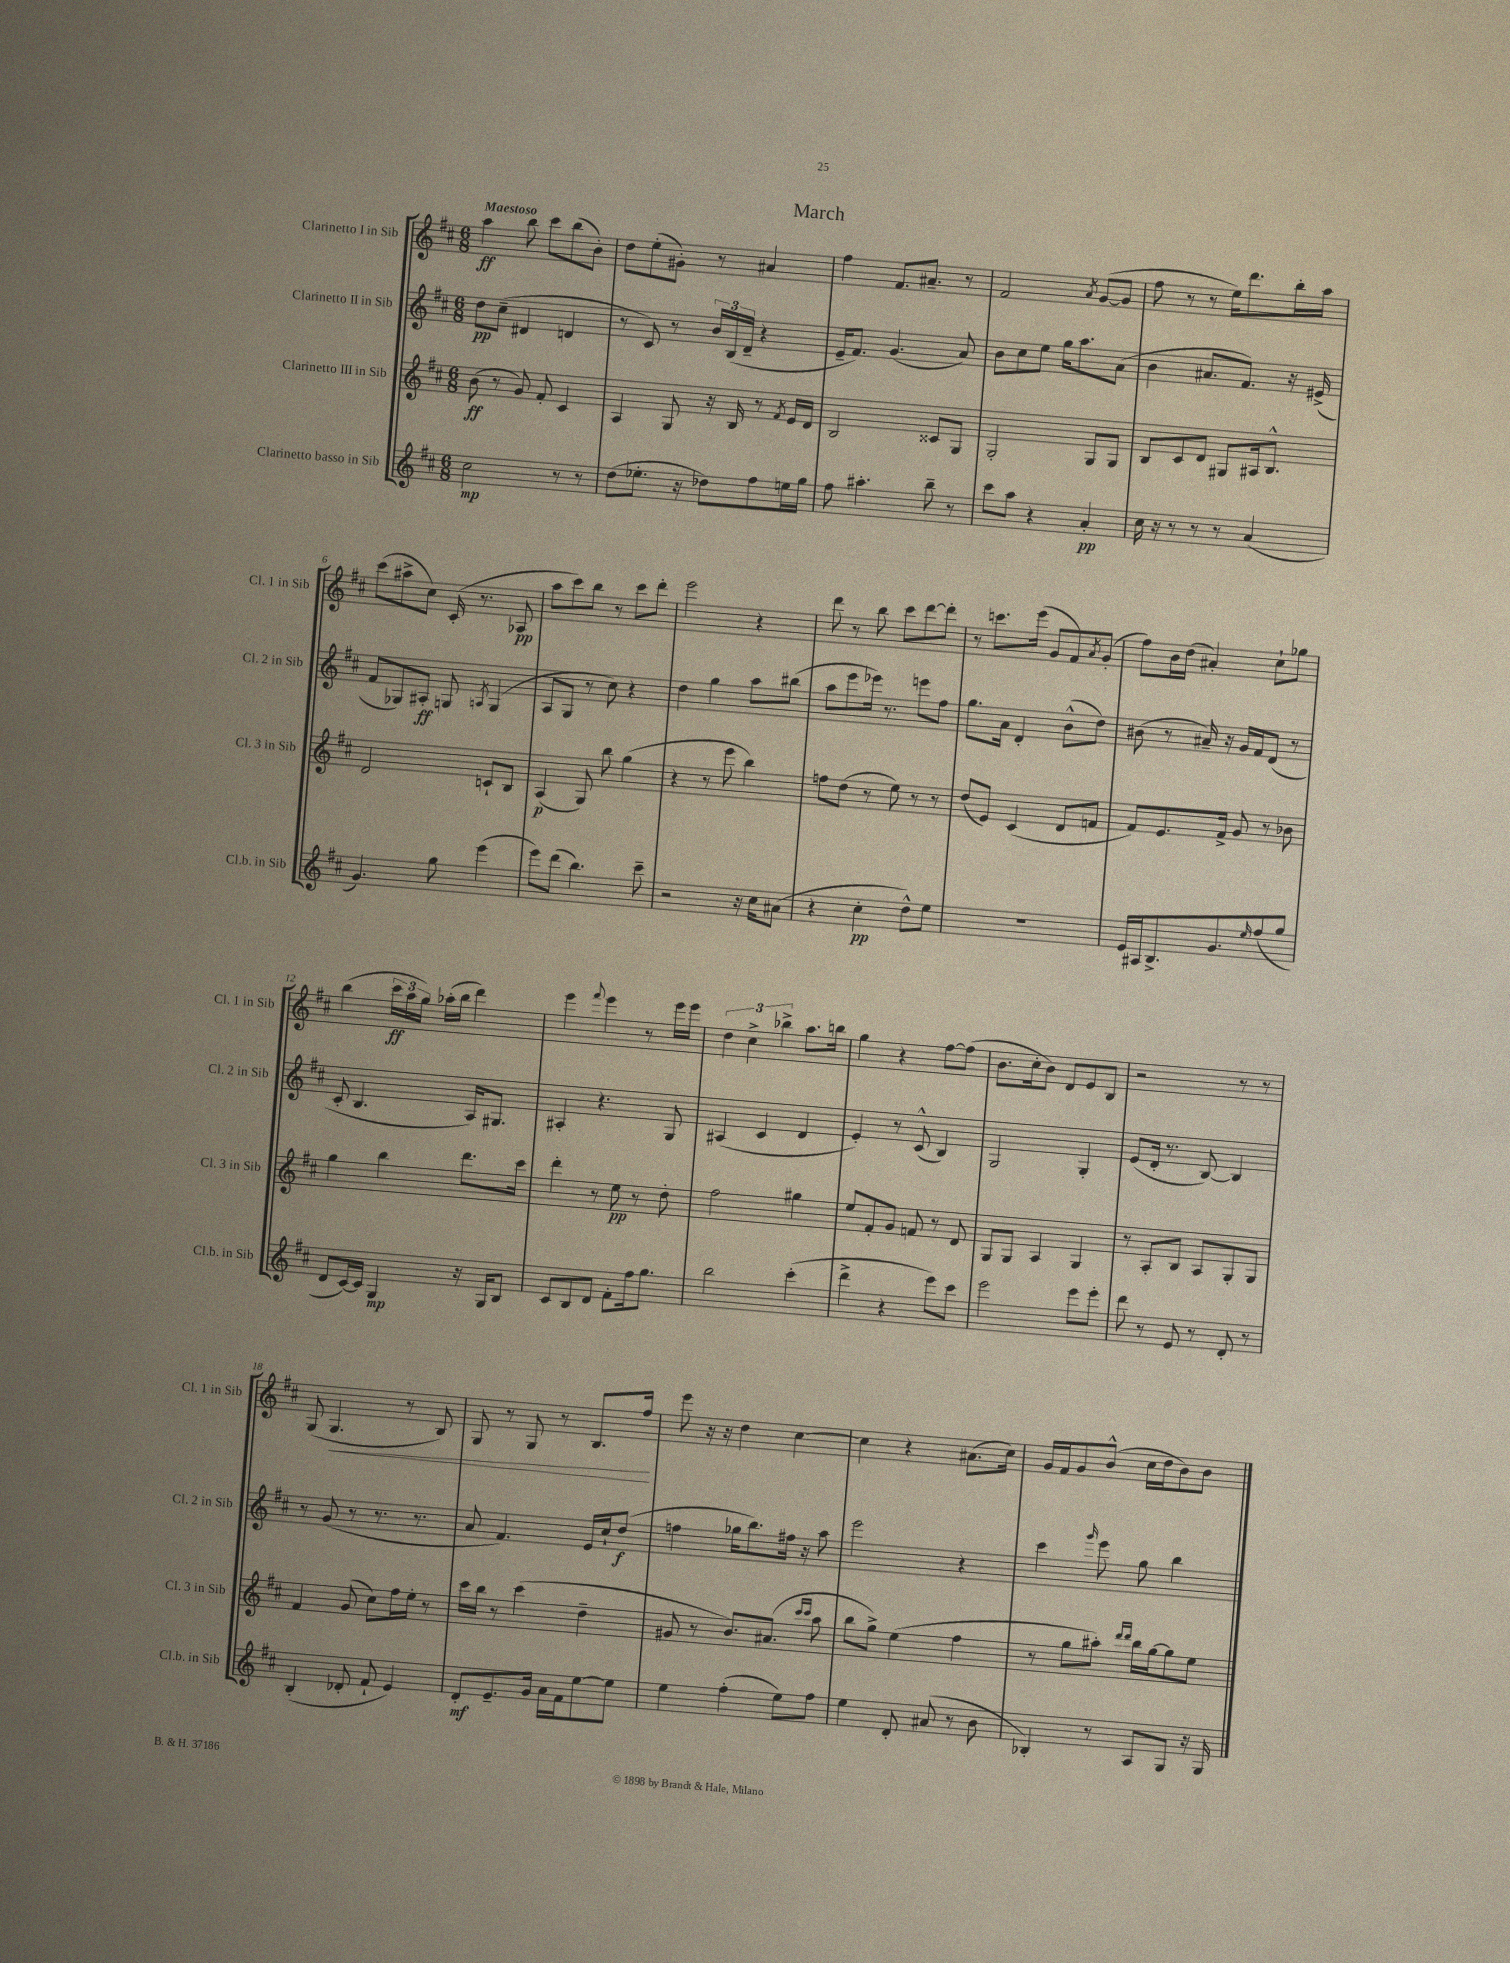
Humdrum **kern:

**kern	**kern	**kern	**kern
*staff4	*staff3	*staff2	*staff1
*clefG2	*clefG2	*clefG2	*clefG2
*k[f#c#]	*k[f#c#]	*k[f#c#]	*k[f#c#]
*M6/8	*M6/8	*M6/8	*M6/8
2cc#\	(8b\	8dd\L	4aa\
.	8r	(8cc#~\J	.
.	8g/)	4d#/	8bb\
.	8f#'/	.	8ccc#\L
8r	4c#/	4d/	(8bb\
8r	.	.	8b'\J)
=	=	=	=
(8dd\L	4A/	8r	8dd\L
8.ee-'\J	.	8c#/)	(8ee'\
.	8G/	8r	8g#'\J)
16r	.	.	.
8dd-\L)	16r	24b/LL	8r
.	.	(24B/	.
.	16B/	.	.
.	.	24d~/JJ	.
8ff#\	8r	4r	4a#/
.	8qf#/	.	.
16ee\L	16e/LL	.	.
16gg\JJ	16d/JJ	.	.
=	=	=	=
8ff#\	2B/	16e~/LK	4ff#\
.	.	8.f#/J)	.
4.aa#'\	.	.	.
.	.	(4.g/	8.f#/L
.	.	.	8.a#~/J
8bb~\	8c##/L	.	.
8r	8G/J	8a/)	8r
=	=	=	=
8ccc#\L	2G'/	8b\L	2f#/
8aa\J	.	8cc#\	.
4r	.	8ee\J	.
.	.	16gg\LK	.
.	.	8.aa\	.
.	.	.	8qa/
4a'/	8G/L	.	([8g/L
.	8G/J	(8a\J	8g/]J
=	=	=	=
16cc#\	8B/L	4b\	8ff#\
16r	.	.	.
8r	8c#/	.	8r
8r	8d/J	8.a#/L	8r
8r	8G#/L	.	16ee\LK)
.	.	8.f#/J)	8.ddd\
(4a/	16A#/k	.	.
.	8.B^^/J	.	.
.	.	16r	16bb'\L
.	.	(16e#^/	16aa\JJ
=	=	=	=
4.g/)	2d/	8f#/L	(8ccc#\L
.	.	8G-/)	8aa#^\
.	.	8A#'/J	8cc#\J)
8gg\	.	8G/	(16c#'/
.	.	.	8.r
.	.	8qA/	.
(4eee\	8c`/L	(4G/	.
.	8B/J	.	8A-/
=	=	=	=
8eee\L)	(4A/	8A/L	8aa\L
(8ddd\J	.	8G/J	8ccc#\)
4.bb\)	8G/)	8r	8bb\J
.	8bb\	8cc#\)	8r
.	(4gg\	4r	8ccc#\L
8ccc#~\	.	.	8ddd'\J
=	=	=	=
2r	4r	4dd\	2eee\
.	8r	4gg\	.
.	8eee\	.	.
16r	4bb\)	8aa\L	4r
16cc#\LK	.	.	.
(8a#\J	.	(8bb#\J	.
=	=	=	=
4r	8ff\L	8aa\L	8ddd\
.	(8dd\J	8eee\	8r
4cc#'\	8r	16eee-\Jk)	8bb\
.	.	8.r	.
.	8ee\)	.	8ccc#\L
8dd^^\L)	8r	8eee\L	[8ddd\
8ee\J	8r	8ff#\J	8ddd'\]J
=	=	=	=
2.r	(8dd/L	8.gg\L	8r
.	8e/J)	.	8.ccc\L
.	.	16a\Jk	.
.	(4c#/	4d'/	.
.	.	.	(16eee\Jk
.	.	.	8g/L
.	8d/L	(8b^^\L	8f#/)
.	.	.	8qa/
.	8f/J	8dd\J)	(8g'/J
=	=	=	=
16e/LL	8f#/L)	(8b#\	8ff#\L)
16A#/J	.	.	.
8.B^/	8.e/	8r	16b\L
.	.	.	(16dd\JJ
.	.	16a#~/)	4a#'/)
8.g/	16f#^/Jk	16r	.
.	8g/	16g/LL	.
.	.	16f#/J	.
16qqee/	.	.	.
(8ff#/	8r	(8d/J	8cc#`\L
8gg/J	8b-\	8r	8gg-\J
=	=	=	=
8d/L	4gg\	8c#'/	(4bb\
[16c#/L)	.	4.B/	.
16c#/]JJ	.	.	.
4G/	4bb\	.	24ccc#\LL
.	.	.	24aa\
.	.	.	24gg\JJ)
.	.	.	(16aa-'\LL
.	.	.	16bb\JJ
16r	8.ddd\L	16A/LK)	4ddd\)
16G/LK	.	8.G#/J	.
8B/J	.	.	.
.	16ccc#\Jk	.	.
=	=	=	=
8c#/L	4ddd'\	4A#'/	4eee\
8B/	.	.	.
.	.	.	8qqfff#/
8d/J	8r	4.r	4eee\
8f#'\L	8ee\	.	.
16ff#\k	8r	.	8r
8.gg\J	.	.	.
.	8dd'\	8G/	16eee\LL
.	.	.	16eee\JJ
=	=	=	=
2bb\	2ff#\	(4A#/	6dd\
.	.	.	6cc#^\
.	.	4c#/	.
.	.	.	6bb-^\
(4ccc#'\	4gg#\	4d/	8.aa\L
.	.	.	16bb\Jk
=	=	=	=
4ddd^\	8ee/L	4e'/)	4gg\
.	8f#'/	.	.
4r	8g/J	8r	4r
.	8f/	(8c#^^/	.
8eee\L)	8r	4B/)	[8ff#\L
8ccc#\J	8d/	.	(8ff#\]J
=	=	=	=
2eee\	8G/L	2G/	8.b\L
.	8G/J	.	.
.	.	.	16cc#'\k
.	4A/	.	8b\J)
.	.	.	8d/L
8eee\L	4G/	4G'/	8e/
8eee'\J	.	.	8B/J
=	=	=	=
8ddd\	8r	(8e/L	2r
8r	8A'/L	16d'/Jk	.
.	.	8.r	.
8e/	8B/J	.	.
8r	8A/L	[8B/)	.
8d'/	8G'/	4B/]	8r
8r	8G/J	.	8r
=	=	=	=
(4B'/	4f#/	8r	(8G/
.	.	(8g/	4.G/
8d-'/	(8g/	8r	.
8f#`/	8cc#\L)	8.r	.
4e/)	16ff#\L	.	8r
.	16ee'\JJ	8.r	.
.	8r	.	8B/)
=	=	=	=
8d'/L	16ccc#\LL	8a/	8G/
.	16bb\JJ	.	.
8.e~/	8r	4.f#/)	8r
.	(4ccc#\	.	8G/
16g/Jk	.	.	.
16a\LL	.	.	8r
16f#\J	.	.	.
[8ee\	4dd~\	16e/LL	8.B/L
.	.	16cc#`/J	.
8ee\]J	.	(8dd/J	.
.	.	.	16ff#/Jk
=	=	=	=
4ee\	8g#/	4ff\	8eee\
.	8r	.	16r
.	.	.	16r
(4ff#'\	8.b/L)	16gg-\LK	4dd\
.	.	8.bb\)	.
.	(8.a#/J	.	.
8ee\L)	.	16ff#\Jk	[4cc#\
.	.	16r	.
.	16qqccc#/LL	.	.
.	16qqccc#/JJ	.	.
8ff#\J	8aa\	8aa\	.
=	=	=	=
4ee\	8bb\L	2eee\	4cc#\]
.	8gg^\J)	.	.
8d'/	(4ee\	.	4r
(8a#/	.	.	.
8r	4ff#\	4r	(8.a#\L
8b\	.	.	.
.	.	.	16cc#\Jk)
=	=	=	=
4B-'/)	8r	4ccc#\	16g/LL
.	.	.	16f#/J
.	8gg\L	.	8g/
.	.	16qqggg/	.
8r	8aa#'\J)	8eee\	(8b^^/J
.	16qqddd/LL	.	.
.	16qqddd/JJ	.	.
8A/L	16bb\LL	8gg\	16cc#\LL
.	[16gg\J	.	16dd\J
8G/J	8gg\]	4bb\	8b\)
16r	8ee\J	.	8b\J
16G/	.	.	.
==	==	==	==
*-	*-	*-	*-
